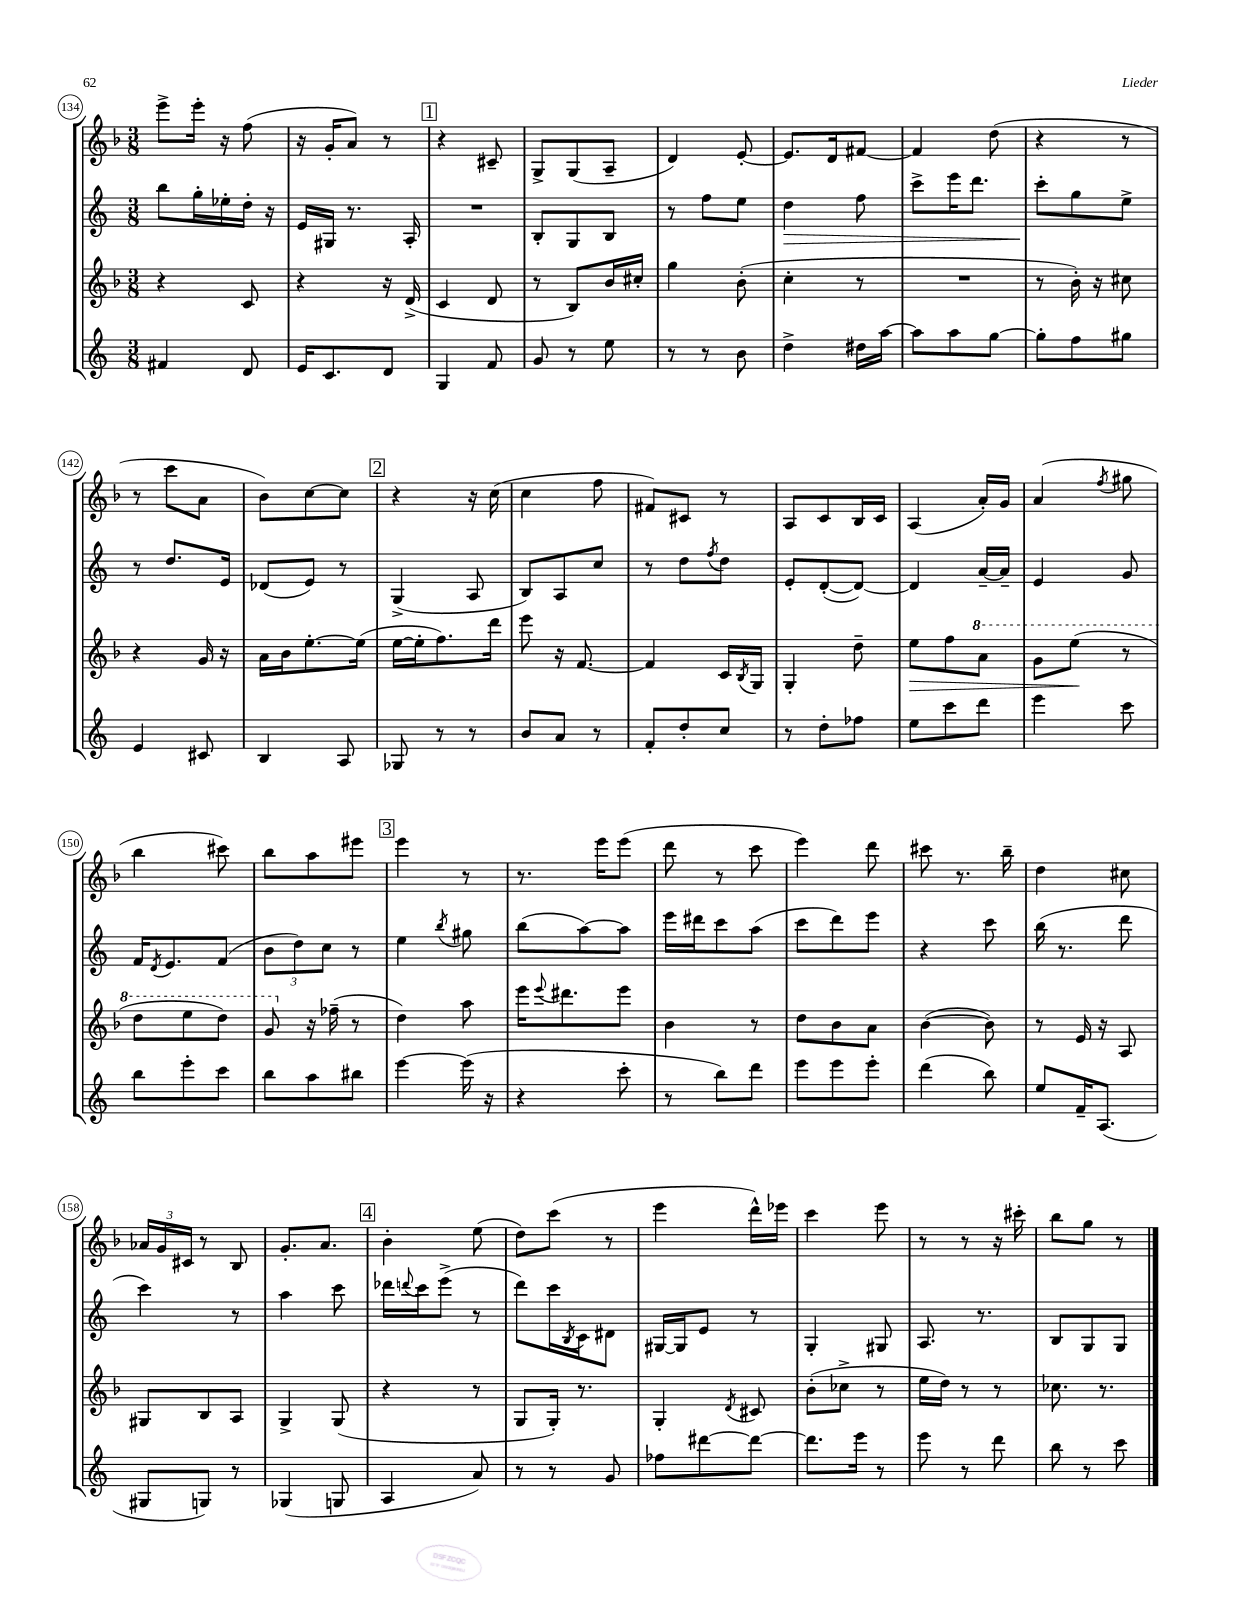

**kern	**kern	**kern	**kern
*staff4	*staff3	*staff2	*staff1
*clefG2	*clefG2	*clefG2	*clefG2
*k[]	*k[b-]	*k[]	*k[b-]
*M3/8	*M3/8	*M3/8	*M3/8
4f#/	4r	8bb\L	8eee^\L
.	.	16gg'\L	16eee'\Jk
.	.	16ee-'\	16r
8d/	8c/	16dd'\JJ	(8ff\
.	.	16r	.
=	=	=	=
16e/LK	4r	16e/LL	16r
8.c/	.	16G#/JJ	16g'/LK
.	.	8.r	8a/J)
8d/J	16r	.	8r
.	(16d^/	16A'/	.
=	=	=	=
4G/	4c/	4.r	4r
8f/	8d/	.	8c#~/
=	=	=	=
8g/	8r	8B'/L	8G^/L
8r	8B-/L)	8G/	(8G/
8ee\	16b-/L	8B/J	8A~/J
.	16cc#'/JJ	.	.
=	=	=	=
8r	4gg\	8r	4d/)
8r	.	8ff\L	.
8b\	(8b-'\	8ee\J	[8e'/
=	=	=	=
4dd^\	4cc'\	4dd\	8.e/]L
.	.	.	16d/k
16dd#\LL	8r	8ff\	[8f#/J
[16aa\JJ	.	.	.
=	=	=	=
8aa\]L	4.r	8ccc^\L	4f#/]
8aa\	.	16eee\K	.
.	.	8.ddd\J	.
[8gg\J	.	.	(8dd\
=	=	=	=
8gg'\]L	8r	8ccc'\L	4r
8ff\	16b-'\)	8gg\	.
.	16r	.	.
8gg#\J	8cc#\	8ee^\J	8r
=	=	=	=
4e/	4r	8r	8r
.	.	8.dd/L	8ccc\L
8c#/	16g/	.	8a\J
.	16r	16e/Jk	.
=	=	=	=
4B/	16a\LL	(8d-/L	8b-\L)
.	16b-\J	.	.
.	[8.ee'\	8e/J)	[8cc\
8A/	.	8r	8cc\]J
.	(16ee\]Jk	.	.
=	=	=	=
8G-/	[16ee\LL	(4G^/	4r
.	16ee'\]J	.	.
8r	8.ff\)	.	.
8r	.	8A/	16r
.	16ddd\Jk	.	(16cc\
=	=	=	=
8b/L	8eee\	8B/L)	4cc\
8a/J	16r	8A/	.
.	[8.f/	.	.
8r	.	8cc/J	8ff\
=	=	=	=
8f'/L	4f/]	8r	8f#/L)
8dd'/	.	8dd\L	8c#/J
.	.	8qff/	.
8cc/J	16c/LL	8dd\J	8r
.	8qB-/	.	.
.	16G/JJ	.	.
=	=	=	=
8r	4G'/	8e'/L	8A/L
8dd'\L	.	([8d'/	8c/
8ff-\J	8dd~\	8d/_J)	16B-/L
.	.	.	16c/JJ
=	=	=	=
8ee\L	8ee\L	4d/]	(4A/
8ccc\	8ff\	.	.
8ddd\J	8aa\J	[16a~/LL	16a'/LL)
.	.	16a~/]JJ	16g/JJ
=	=	=	=
4eee\	8gg\L	4e/	(4a/
.	(8eee\J	.	.
.	.	.	8qff/
8ccc\	8r	8g/	8gg#\
=	=	=	=
8bb\L	8ddd\L	16f/LK	4bb-\
.	.	8qd/	.
.	.	8.e/	.
8eee'\	8eee\	.	.
8ccc\J	8ddd\J)	(8f/J	8ccc#\)
=	=	=	=
8bb\L	8gg/	12b\L	8bb-\L
.	.	12dd\)	.
8aa\	16r	.	8aa\
.	.	12cc\J	.
.	(16ff-~\	.	.
8bb#\J	8r	8r	8eee#\J
=	=	=	=
[4eee\	4dd\)	4ee\	4eee\
.	.	8qbb/	.
(16eee\]	8aa\	8gg#\	8r
16r	.	.	.
=	=	=	=
4r	16eee\LK	(8bb\L	8.r
.	8qqeee/	.	.
.	8.ddd#\	.	.
.	.	[8aa\)	.
.	.	.	16eee\LK
8ccc'\	8eee\J	8aa\]J	(8eee\J
=	=	=	=
8r	4b-\	16eee\LL	8ddd\
.	.	16ddd#\J	.
8bb\L)	.	8ccc\	8r
8ddd\J	8r	(8aa\J	8ccc\
=	=	=	=
8eee\L	8dd\L	8ccc\L	4eee\)
8eee\	8b-\	8ddd\)	.
8eee'\J	8a\J	8eee\J	8ddd\
=	=	=	=
(4ddd\	([4b-\	4r	8ccc#\
.	.	.	8.r
8bb\)	8b-\])	8ccc\	.
.	.	.	16bb-~\
=	=	=	=
8ee/L	8r	(16bb\	4dd\
.	.	8.r	.
16f~/K	16e/	.	.
(8.A/J	16r	.	.
.	8A/	8ddd\	8cc#\
=	=	=	=
8G#/L	8G#/L	4ccc\)	24a-/LL
.	.	.	24g/
.	.	.	24c#/JJ
8G/J)	8B-/	.	8r
8r	8A/J	8r	8B-/
=	=	=	=
(4G-/	4G^/	4aa\	8.g'/L
.	.	.	8.a/J
8G/	(8G/	8ccc\	.
=	=	=	=
4A/	4r	16ddd-\LL	4b-'\
.	.	8qqddd/	.
.	.	16ccc\J	.
.	.	(8eee^\J	.
8a/)	8r	8r	(8ee\
=	=	=	=
8r	8G/L	8ddd\L)	8dd\L)
8r	16G'/Jk)	16ccc\L	(8ccc\J
.	.	8qB/	.
.	8.r	16c\J	.
8g/	.	8d#\J	8r
=	=	=	=
8ff-\L	4G'/	[16G#/LL	4eee\
.	.	16G#/]J	.
[8ddd#\	.	8e/J	.
.	8qd/	.	.
8ddd#\_J	8c#/	8r	16ddd^^\LL)
.	.	.	16eee-\JJ
=	=	=	=
8.ddd#\]L	(8b-'\L	4G'/	4ccc\
.	8cc-^\J	.	.
16eee\Jk	.	.	.
8r	8r	8G#/	8eee\
=	=	=	=
8eee\	16ee\LL	8.A/	8r
.	16dd\JJ)	.	.
8r	8r	.	8r
.	.	8.r	.
8ddd\	8r	.	16r
.	.	.	16ccc#'\
=	=	=	=
8bb\	8.cc-\	8B/L	8bb-\L
8r	.	8G/	8gg\J
.	8.r	.	.
8ccc\	.	8G/J	8r
==	==	==	==
*-	*-	*-	*-
